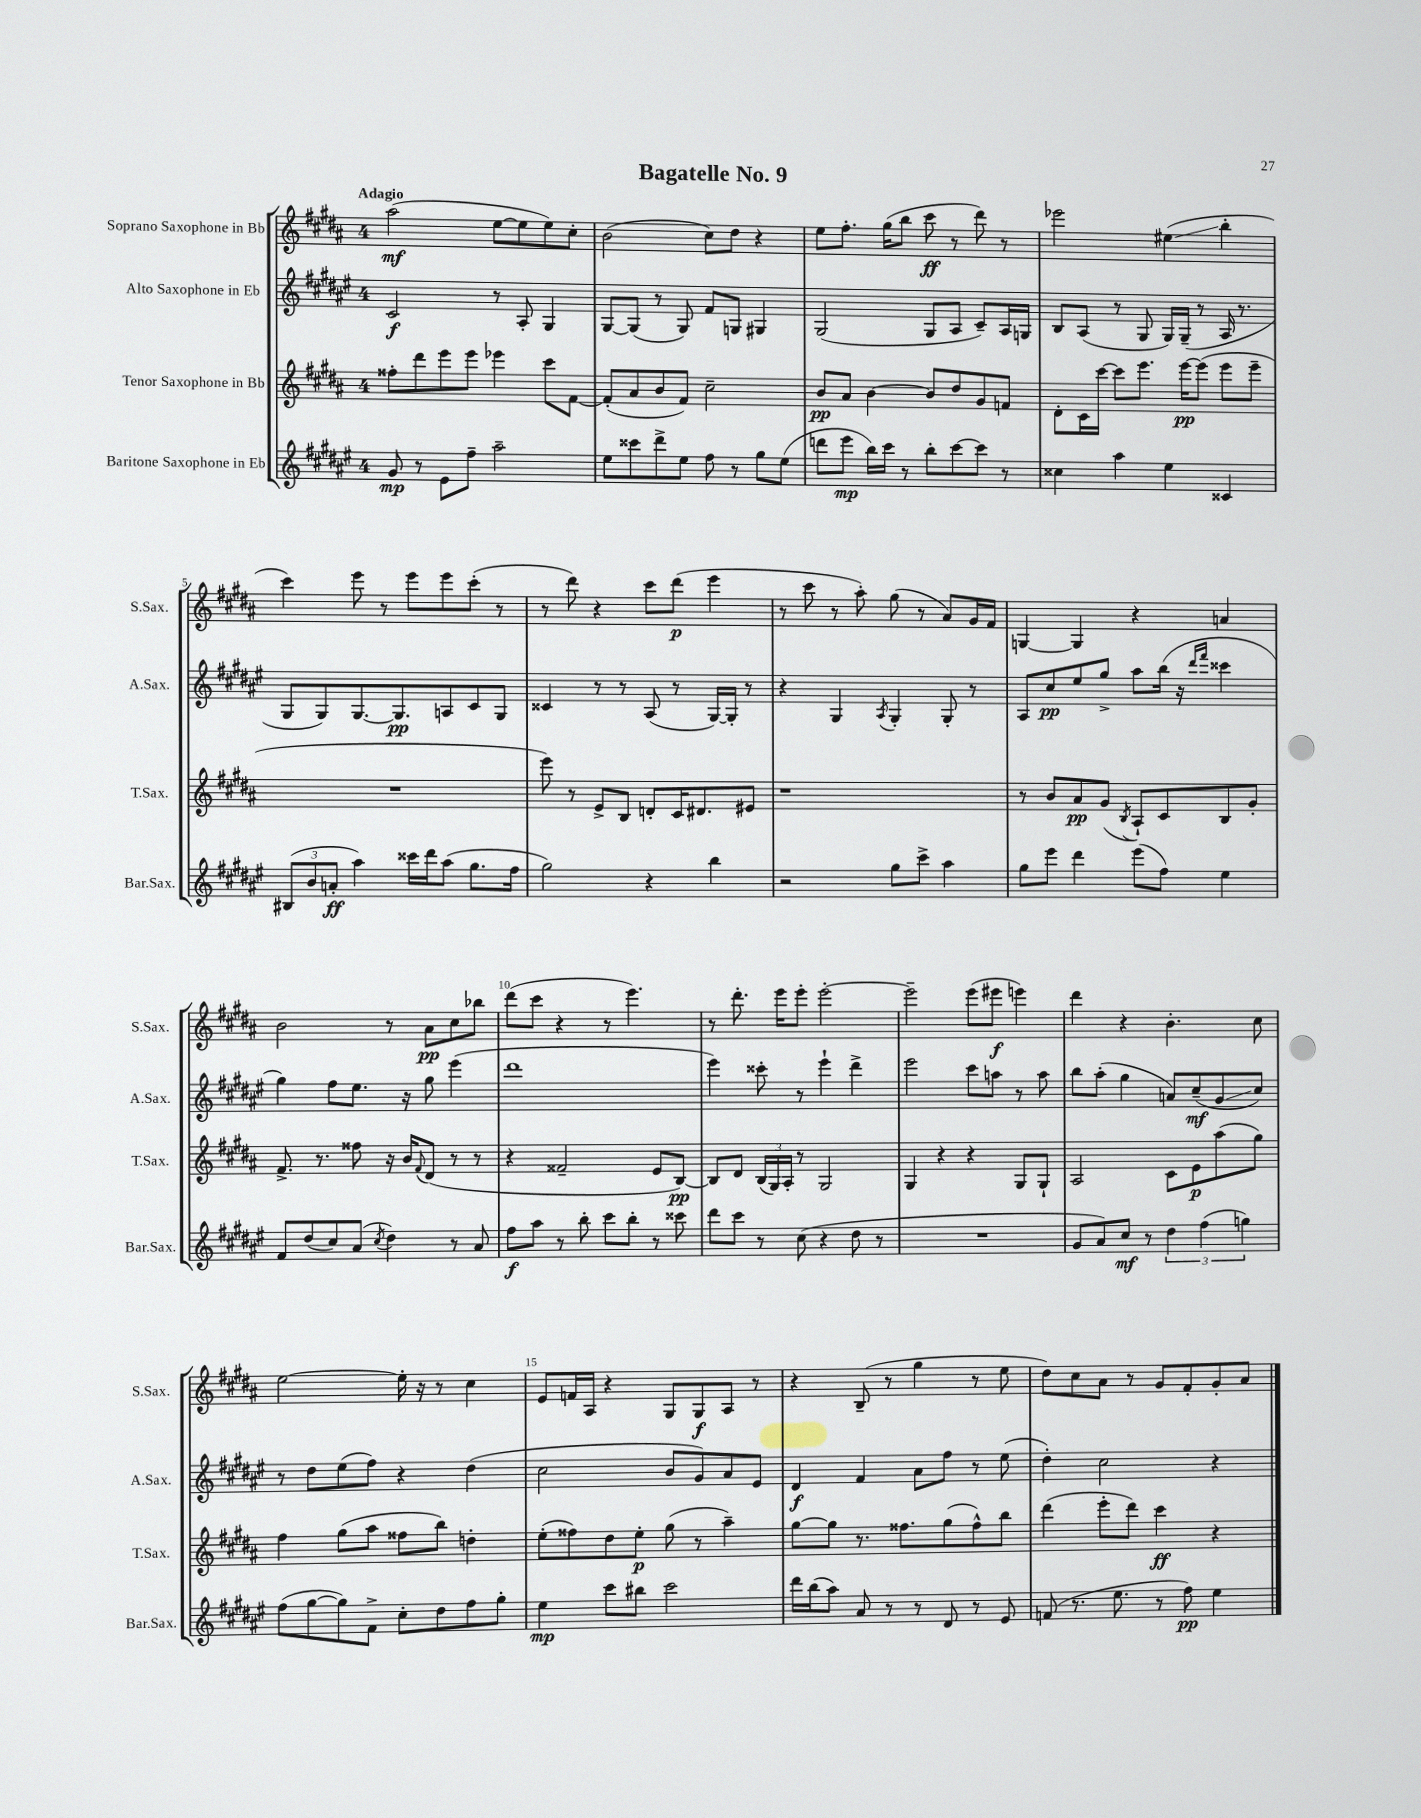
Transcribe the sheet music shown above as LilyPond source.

\header { title = "Bagatelle No. 9" }
<<
\new StaffGroup <<
\new Staff = "s0" \with { instrumentName = "Soprano Saxophone in Bb" shortInstrumentName = "S.Sax." } {
    \clef treble \key b \major \once \override Staff.TimeSignature.style = #'single-digit \time 4/4 \tempo "Adagio"
    ais''2\mf( e''8~ e''8 e''8) cis''8-. |
    b'2( cis''8) dis''8 r4 |
    e''8 fis''8.-. gis''16( b''8 cis'''8\ff r8 dis'''8) r8 |
    ees'''2 eis''4\glissando( b''4-. |
    cis'''4) e'''8 r8 e'''8 e'''8 cis'''8-.( r8 |
    r8 dis'''8) r4 cis'''8 dis'''8\p( e'''4 |
    r8 cis'''8 r8 ais''8-.) gis''8( r8 ais'8) gis'16 fis'16 |
    g4~ g4 r4 a'4 |
    b'2 r8 ais'8\pp cis''8 bes''8 |
    dis'''8( cis'''8 r4 r8 e'''4.) |
    r8 dis'''8.-. e'''16 e'''8-. e'''2~-. |
    e'''2-- e'''8( eis'''8\f e'''4) |
    dis'''4 r4 b'4.-. cis''8 |
    e''2~ e''16-. r16 r8 cis''4 |
    e'8 f'16 ais16 r4 gis8 gis8\f ais8 r8 |
    r4 b8--( r8 gis''4 r8 e''8 |
    dis''8) cis''8 ais'8 r8 gis'8 fis'8-. gis'8-. ais'8 \bar "|." |
}
\new Staff = "s1" \with { instrumentName = "Alto Saxophone in Eb" shortInstrumentName = "A.Sax." } {
    \clef treble \key fis \major \once \override Staff.TimeSignature.style = #'single-digit \time 4/4
    cis'2\f r8 ais8-. gis4 |
    gis8~ gis8( r8 gis8) fis'8 g8 gis4 |
    gis2( gis8 ais8 cis'8--) ais16 g16 |
    b8 ais8( r8 gis8 gis16) gis16--( r8 ais16 r8. |
    gis8 gis8) gis8.~ gis8.\pp a8 cis'8 gis8 |
    cisis'4 r8 r8 ais8( r8 gis16~) gis16-. r8 |
    r4 gis4 \acciaccatura { ais8 } gis4-. gis8-. r8 |
    ais8 cis''8\pp eis''8 gis''8-> ais''8 b''16( r16 \grace { dis'''16 fis'''16 } cisis'''4 |
    gis''4) fis''8 eis''8. r16 gis''8 eis'''4( |
    dis'''1 |
    eis'''4) cisis'''8-. r8 eis'''4-! dis'''4-> |
    eis'''2 cis'''8 a''8 r8 a''8 |
    b''8 ais''8-.( gis''4 a'8) cis''8--\mf( gis'8\glissando cis''8) |
    r8 dis''8 eis''8( fis''8) r4 dis''4( |
    cis''2 b'8 gis'8) ais'8 eis'8 |
    dis'4\f fis'4 ais'8 fis''8 r8 eis''8( |
    dis''4-.) cis''2 r4 \bar "|." |
}
\new Staff = "s2" \with { instrumentName = "Tenor Saxophone in Bb" shortInstrumentName = "T.Sax." } {
    \clef treble \key b \major \once \override Staff.TimeSignature.style = #'single-digit \time 4/4
    fisis''8-. dis'''8 e'''8 e'''8 ees'''4 cis'''8 fis'8~ |
    fis'8-.( ais'8 b'8 fis'8) cis''2-- |
    b'8\pp ais'8 b'4~ b'8 dis''8 gis'8 f'8 |
    dis'8-. cis'16 cis'''16~ cis'''8 e'''8. e'''16~\pp e'''8( e'''8 e'''8-- |
    R1 |
    e'''8) r8 e'8-> b8 d'8-. cis'16 dis'8. eis'8 |
    r1 |
    r8 b'8 ais'8\pp gis'8( \acciaccatura { b8 } ais8-!) cis'8 b8 gis'8-. |
    fis'8.-> r8. fisis''8 r16 b'16 \appoggiatura { fis'8 } dis'8( r8 r8 |
    r4 fisis'2-- e'8 b8~\pp) |
    b8 dis'8 \tuplet 3/2 { b16( gis16) ais16-. } r8 gis2 |
    gis4 r4 r4 gis8 gis8-! |
    ais2 cis'8 e'8\p ais''8( gis''8) |
    fis''4 gis''8( ais''8 fisis''8 b''8) d''4-. |
    e''8-.( fisis''8) dis''8 e''8-.\p gis''8( r8 ais''4--) |
    gis''8~ gis''8 r8. fisis''8. gis''8( fisis''8-^) b''8 |
    dis'''4( e'''8-. dis'''8) cis'''4\ff r4 \bar "|." |
}
\new Staff = "s3" \with { instrumentName = "Baritone Saxophone in Eb" shortInstrumentName = "Bar.Sax." } {
    \clef treble \key fis \major \once \override Staff.TimeSignature.style = #'single-digit \time 4/4
    gis'8\mp r8 eis'8 fis''8-- ais''2-- |
    eis''8 cisis'''8 dis'''8-> eis''8 fis''8 r8 gis''8 eis''8( |
    d'''8 eis'''8\mp b''16) cis'''16 r8 b''8-. cis'''8~ cis'''8 r8 |
    cisis''4 ais''4 eis''4 cisis'4 |
    \tuplet 3/2 { bis8( b'8 a'8-.\ff } ais''4) cisis'''16 dis'''16 ais''8( gis''8. fis''16 |
    gis''2) r4 b''4 |
    r2 gis''8 cis'''8-> ais''4 |
    gis''8 eis'''8 dis'''4 eis'''8( fis''8) eis''4 |
    fis'8 dis''8( cis''8) ais'8( \acciaccatura { cis''8 } dis''4) r8 ais'8 |
    fis''8\f ais''8 r8 b''8-. cis'''8 b''8-. r8 cisis'''8 |
    dis'''8 cis'''8 r8 cis''8( r4 dis''8 r8 |
    R1 |
    gis'8 ais'8) cis''8\mf r8 \tuplet 3/2 { dis''4 fis''4( g''4) } |
    fis''8( gis''8~ gis''8) fis'8-> cis''8-. dis''8 fis''8 gis''8-. |
    eis''4\mp cis'''8 bis''8 cis'''2 |
    dis'''16 b''16( ais''8) ais'8 r8 r8 dis'8 r8 eis'8 |
    f'8( r8. eis''8. r8 fis''8\pp) eis''4 \bar "|." |
}
>>
>>
\layout { \context { \Score \override BarNumber.break-visibility = ##(#f #t #t) barNumberVisibility = #(every-nth-bar-number-visible 5) } }
